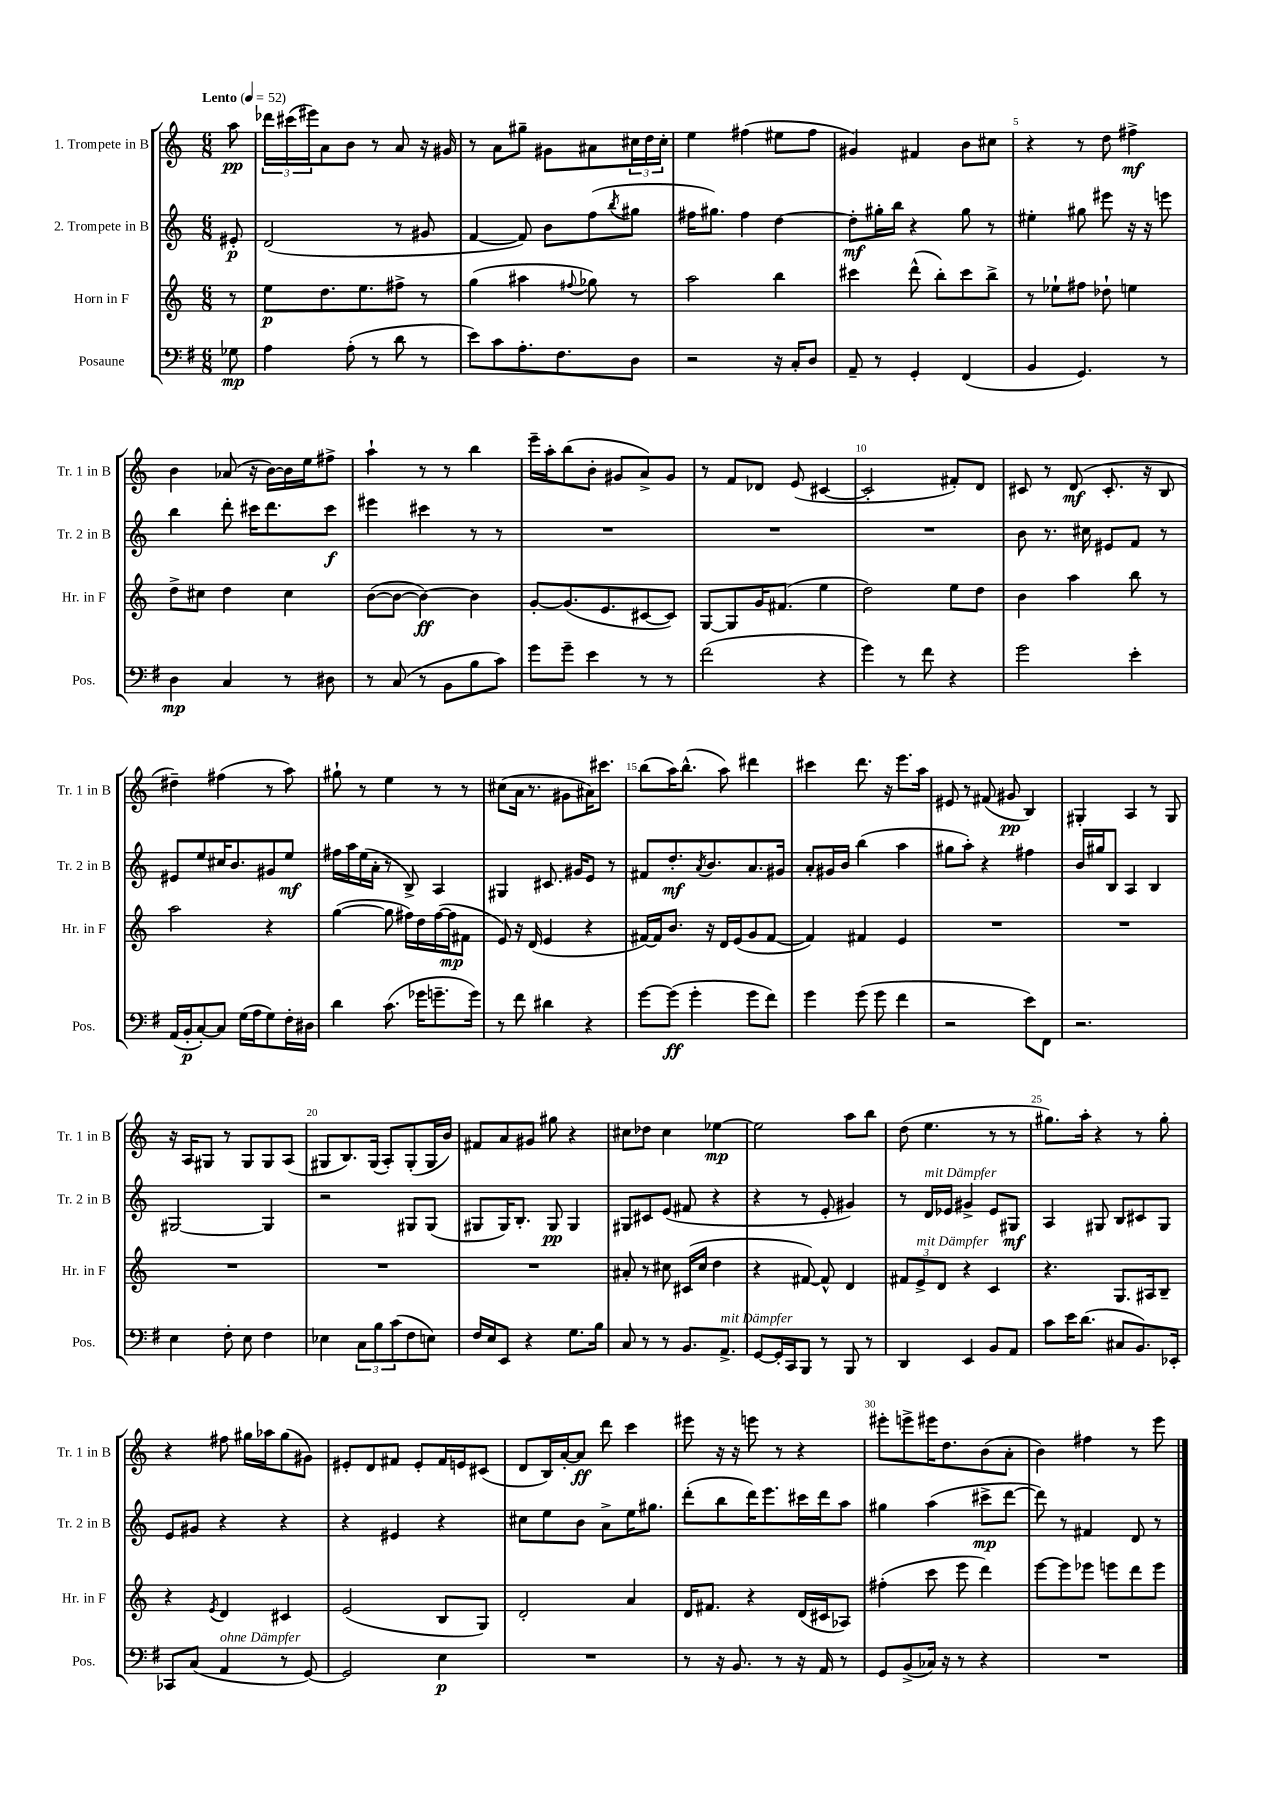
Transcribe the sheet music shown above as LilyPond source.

<<
\new StaffGroup <<
\new Staff = "s0" \with { instrumentName = "1. Trompete in B" shortInstrumentName = "Tr. 1 in B" } {
    \clef treble \key c \major \numericTimeSignature \time 6/8 \partial 8 \tempo "Lento" 4 = 52
    a''8\pp |
    \tuplet 3/2 { des'''16 cis'''16( eis'''16) } a'8 b'8 r8 a'8 r16 gis'16 |
    r8 a'8 gis''8-- gis'8 ais'8 \tuplet 3/2 { cis''16 d''16 cis''16-. } |
    e''4 fis''4( eis''8 fis''8 |
    gis'4) fis'4 b'8 cis''8 |
    r4 r8 d''8 fis''4->\mf |
    b'4 aes'8( r16 b'16~) b'16 e''16 fis''8-> |
    a''4-! r8 r8 b''4 |
    e'''16-- a''16-. b''8( b'8-. gis'8 a'8->) gis'8 |
    r8 f'8 des'8 e'8( cis'4~ |
    cis'2-. fis'8-.) d'8 |
    cis'8 r8 d'8\mf( cis'8.-. r16 b8 |
    dis''4--) fis''4( r8 a''8) |
    gis''8-! r8 e''4 r8 r8 |
    cis''8( a'16 r8. gis'8 ais'16) cis'''8. |
    b''8( a''16) b''8.-^( a''8) dis'''4 |
    cis'''4 d'''8. r16 e'''8. a''16 |
    eis'8 r8 fis'8( gis'8\pp b4) |
    gis4-. a4 r8 gis8 |
    r16 a16 gis8 r8 gis8 gis8 a8( |
    gis8 b8.) gis16( a8-.) gis8-.( gis16 b'16) |
    fis'8 a'8 gis'8 gis''8 r4 |
    cis''8 des''8 cis''4 ees''4~\mp |
    ees''2 a''8 b''8 |
    d''8( e''4. r8 r8 |
    gis''8.) a''16-. r4 r8 gis''8-. |
    r4 fis''8 gis''16 aes''16 gis''8( gis'8) |
    eis'8-. d'8 fis'8 eis'8-. fis'16 e'16 cis'8( |
    d'8 b16) a'16~-. a'8\ff d'''8 c'''4 |
    eis'''8 r16 r16 e'''8 r8 r4 |
    eis'''8-. e'''8-> eis'''16 d''8. b'8( a'8-. |
    b'4) fis''4 r8 e'''8 \bar "|." |
}
\new Staff = "s1" \with { instrumentName = "2. Trompete in B" shortInstrumentName = "Tr. 2 in B" } {
    \clef treble \key c \major \numericTimeSignature \time 6/8 \partial 8
    eis'8-.\p |
    d'2( r8 gis'8 |
    f'4~ f'8) b'8 f''8( \acciaccatura { b''8 } gis''8 |
    fis''16 gis''8.) fis''4 d''4~ |
    d''8-.\mf gis''16-. b''16 r4 gis''8 r8 |
    eis''4-. gis''8 eis'''8 r16 r16 e'''8 |
    b''4 d'''8-. cis'''16 d'''8. cis'''8\f |
    eis'''4 cis'''4 r8 r8 |
    R2. |
    R2. |
    R2. |
    b'8 r8. cis''16 eis'8 f'8 r8 |
    eis'8 e''8 cis''16 b'8. gis'8 e''8\mf |
    fis''16 a''16 e''16( a'16-. r8 b8->) a4 |
    gis4 cis'8. gis'16 e'8 r8 |
    fis'8 d''8.-.\mf \acciaccatura { a'8 } b'8. a'8. gis'16 |
    a'8-. gis'16 b'16 b''4( a''4 |
    gis''8 a''8-.) r4 fis''4 |
    b'16 gis''16 b8 a4 b4 |
    gis2~ gis4 |
    r2 gis8 gis8( |
    gis8 gis16) b8.-. gis8\pp gis4 |
    gis8 cis'8 e'8( fis'8 r4 |
    r4 r8 e'8-. gis'4) |
    r8 d'16^\markup { \italic "mit Dämpfer" } ees'16 gis'4-> ees'8 gis8\mf |
    a4 gis8 b8 cis'8 gis8 |
    e'8 gis'8 r4 r4 |
    r4 eis'4 r4 |
    cis''8 e''8 b'8 a'8-> e''16 gis''8. |
    d'''8-.( b''8 d'''16) e'''8. cis'''16 d'''16 a''8 |
    gis''4 a''4( cis'''8->\mp d'''8~ |
    d'''8) r8 fis'4 d'8 r8 \bar "|." |
}
\new Staff = "s2" \with { instrumentName = "Horn in F" shortInstrumentName = "Hr. in F" } {
    \clef treble \key c \major \numericTimeSignature \time 6/8 \partial 8
    r8 |
    e''8\p d''8. e''8. fis''8-> r8 |
    g''4( ais''4 \appoggiatura { fis''8 } ges''8) r8 |
    a''2 b''4 |
    cis'''4 d'''8-^( b''8-.) cis'''8 b''8-> |
    r8 ees''8-! fis''8 des''8-! e''4 |
    d''8-> cis''8 d''4 cis''4 |
    b'8~( b'8~ b'4~\ff) b'4 |
    g'8~-. g'8.( e'8. cis'8~ cis'8) |
    g8~ g8 g'16 fis'8.( e''4 |
    d''2) e''8 d''8 |
    b'4 a''4 b''8 r8 |
    a''2 r4 |
    g''4~( g''8 fis''16) d''16 fis''16~( fis''16\mp fis'8 |
    e'8) r16 d'16( e'4 r4 |
    fis'16~) fis'16 b'8. r16 d'16 e'16( g'8 fis'8~ |
    fis'4) fis'4 e'4 |
    R2. |
    R2. |
    R2. |
    R2. |
    R2. |
    ais'8-. r8 cis''8 cis'16( cis''16 d''4 |
    r4 fis'8~) fis'8-^ d'4 |
    \tuplet 3/2 { fis'8 e'8->^\markup { \italic "mit Dämpfer" } d'8 } r4 c'4 |
    r4. g8. ais16 b8-- |
    r4 \acciaccatura { e'8 } d'4 cis'4 |
    e'2( b8 g8) |
    d'2-. a'4 |
    d'16 fis'8. r4 d'16( cis'16 aes8) |
    fis''4-.( c'''8 e'''8 d'''4) |
    e'''8~ e'''8 ees'''8 e'''8 d'''8 e'''8 \bar "|." |
}
\new Staff = "s3" \with { instrumentName = "Posaune" shortInstrumentName = "Pos." } {
    \clef bass \key g \major \numericTimeSignature \time 6/8 \partial 8
    ges8\mp |
    a4 a8-.( r8 d'8 r8 |
    e'8) c'8 a8.-. fis8. d8 |
    r2 r16 c16-. d8 |
    a,8-- r8 g,4-. fis,4( |
    b,4 g,4.) r8 |
    d4\mp c4 r8 dis8 |
    r8 c8( r8 b,8 b8 c'8) |
    g'8 g'8-- e'4 r8 r8 |
    fis'2( r4 |
    g'4) r8 fis'8 r4 |
    g'2 e'4-. |
    a,16( b,16-.\p c8~-.) c8 g16( a16 g8) fis16-. dis16 |
    d'4 c'8.( ges'16 g'8.-- g'16) |
    r8 fis'8 dis'4 r4 |
    g'8~ g'8\ff( g'4-. g'8 fis'8) |
    g'4 g'8( g'8 fis'4 |
    r2 e'8) fis,8 |
    r2. |
    e4 fis8-. e8 fis4 |
    ees4 \tuplet 3/2 { c8 b8 c'8( } fis8 e8) |
    fis16 e16 e,8 r4 g8. b16 |
    c8 r8 r8 b,8. a,8.->^\markup { \italic "mit Dämpfer" } |
    g,8~ g,16-. c,16 b,,8 r8 b,,8 r8 |
    d,4 e,4 b,8 a,8 |
    c'8 e'16 d'8.( cis8 b,8.) ees,16-. |
    ces,8 c8( a,4^\markup { \italic "ohne Dämpfer" } r8 g,8~) |
    g,2 e4\p |
    R2. |
    r8 r16 b,8. r8 r16 a,16 r8 |
    g,8 b,8->( ces16) r16 r8 r4 |
    R2. \bar "|." |
}
>>
>>
\layout { \context { \Score \override BarNumber.break-visibility = ##(#f #t #t) barNumberVisibility = #(every-nth-bar-number-visible 5) } }
